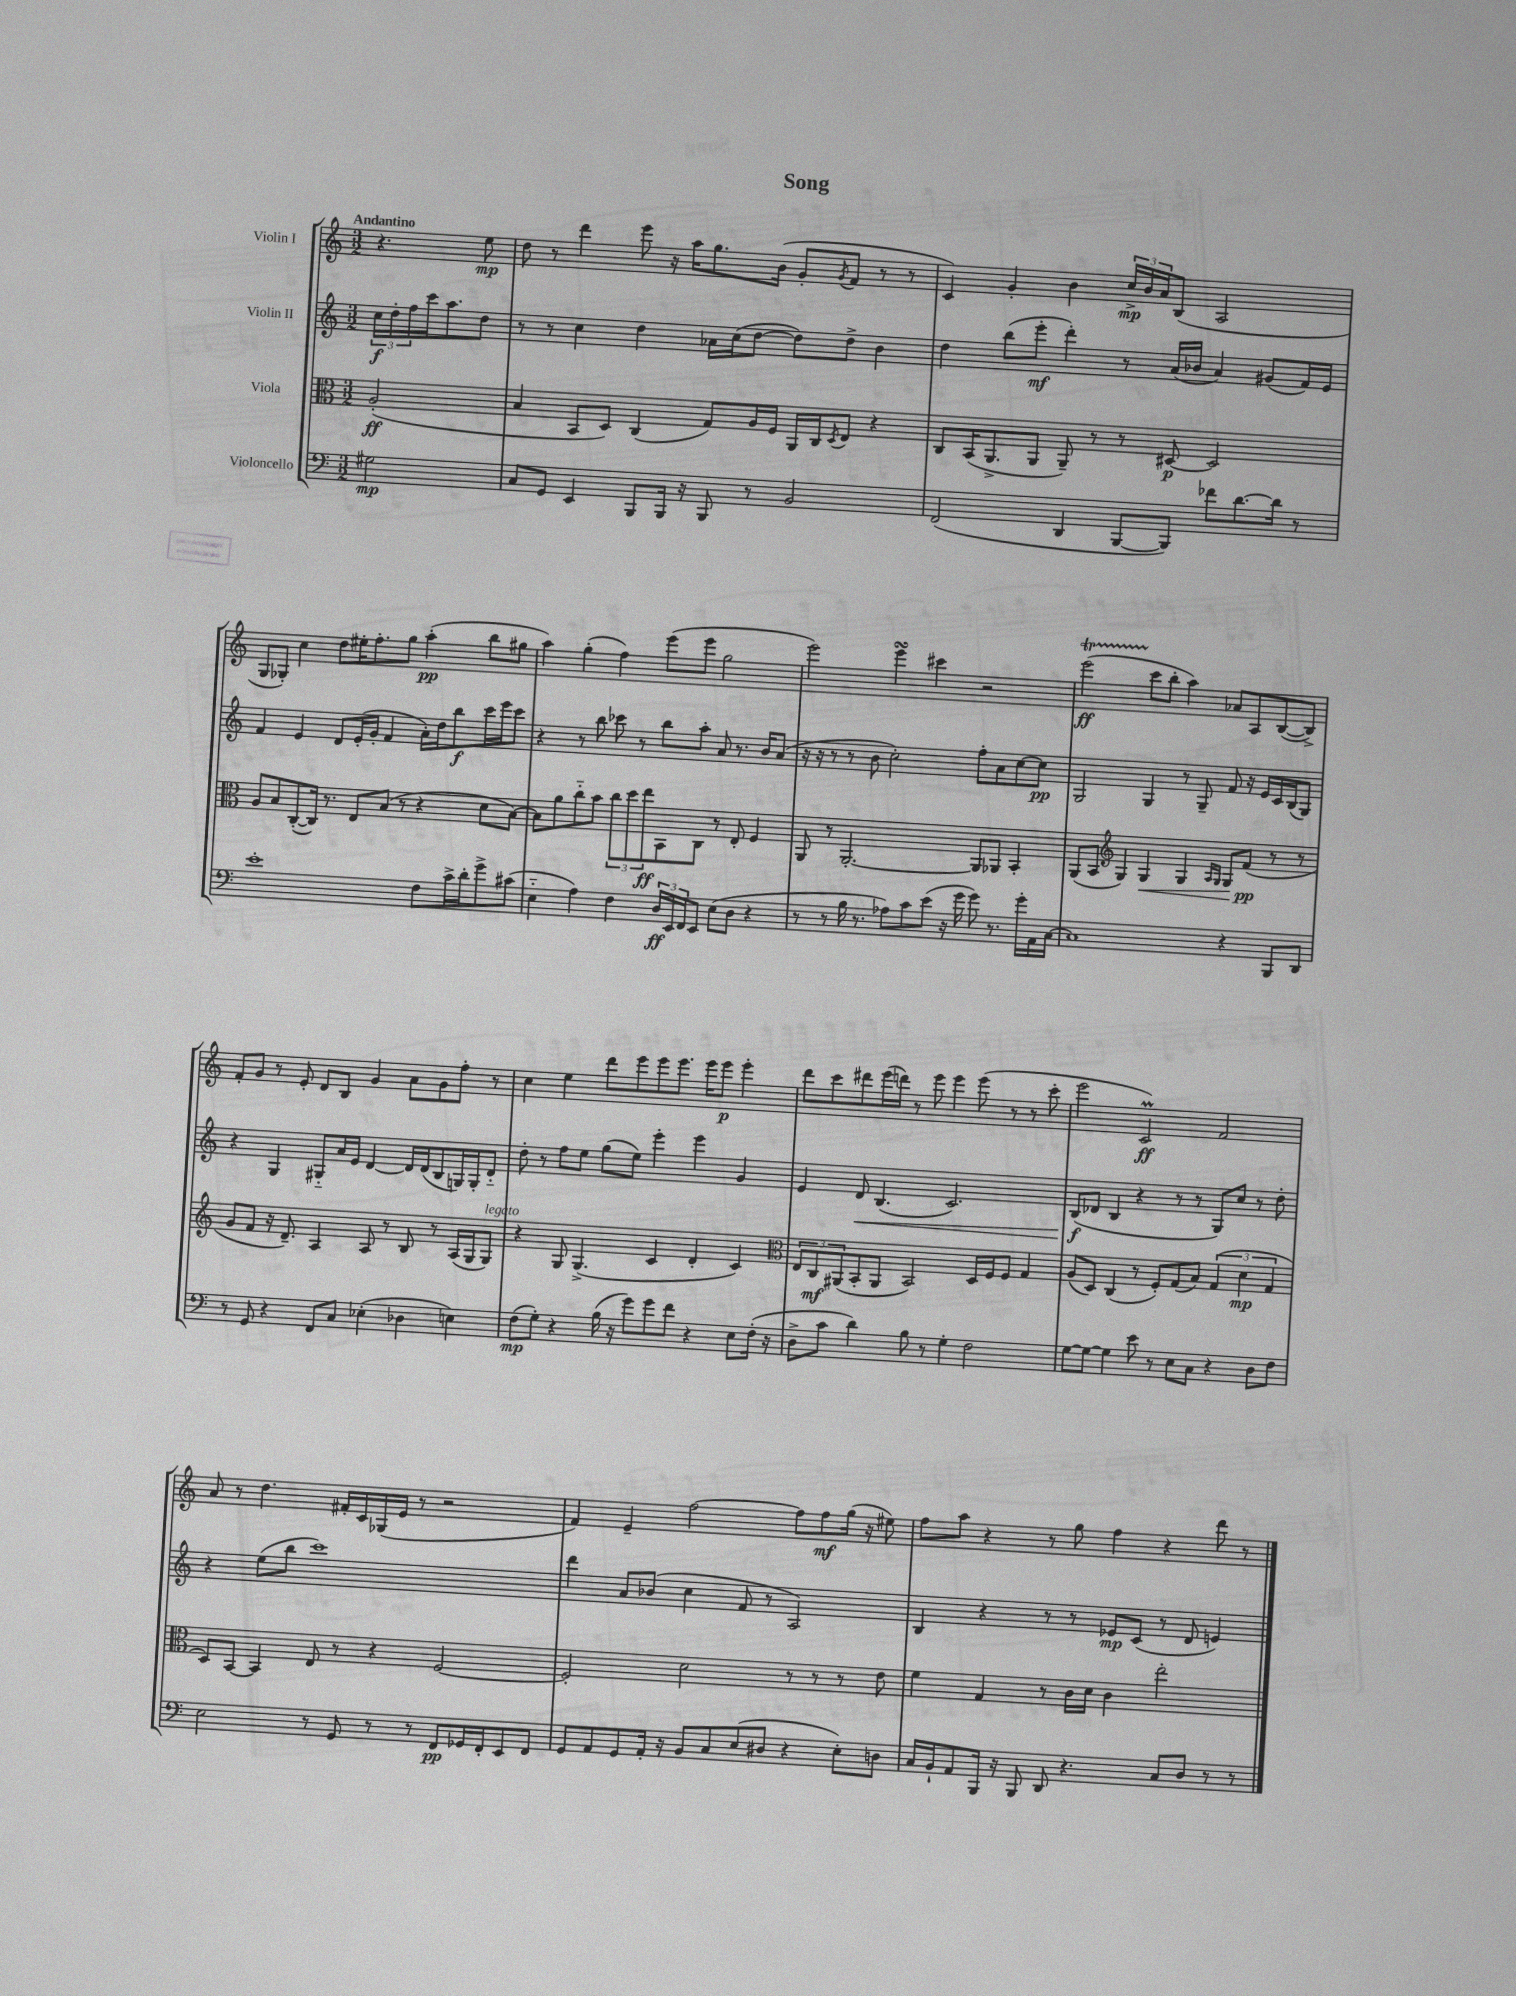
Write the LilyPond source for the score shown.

\header { title = "Song" }
<<
\new StaffGroup <<
\new Staff = "s0" \with { instrumentName = "Violin I" } {
    \clef treble \key c \major \numericTimeSignature \time 3/2 \partial 2 \tempo "Andantino"
    r4. e''8\mp |
    d''8 r8 d'''4 e'''8 r16 a''16 g''8. b'16( g'8-. \acciaccatura { g'8 } f'8 r8 r8 |
    c'4) g'4-. b'4 \tuplet 3/2 { c''16->\mp b'16 a'16 } b8( a2 |
    g8 ges8-.) c''4 d''8 eis''16-. f''8.-. g''8 a''4-.\pp( b''8 gis''8 |
    a''4) g''4-.( f''4) e'''8( e'''8 g''2 |
    e'''2) e'''4\turn cis'''4 r2 |
    e'''2\startTrillSpan\ff( c'''8\stopTrillSpan b''8-. a''4) aes'8 a8 b8~( b8->) |
    f'8-. g'8 r8 e'8-. d'8 b8 g'4 a'8 g'8 f''8-. r8 |
    c''4 e''4 d'''8 e'''8 e'''8 e'''8. e'''16 e'''8\p e'''4-. |
    d'''8 c'''8 dis'''8 e'''16( d'''16) r8 e'''8 e'''4 e'''8( r8 r8 c'''8-. |
    e'''2 c'2\prall\ff) f'2 |
    a'8 r8 d''4. fis'16-. c'16 ges16( e'16 r8 r2 |
    f'4) e'4-- f''2~ f''8 f''8\mf g''16( r16 eis''8) |
    f''8 a''8 r4 r8 g''8 f''4 r4 d'''8 r8 \bar "|." |
}
\new Staff = "s1" \with { instrumentName = "Violin II" } {
    \clef treble \key c \major \numericTimeSignature \time 3/2 \partial 2
    \tuplet 3/2 { c''16\f d''16-. f''16 } c'''16 a''8. d''8 |
    r8 r8 c''4 d''4 aes'16 c''16( d''8~ d''8) d''8-> b'4 |
    d''4 b''8( e'''8-.\mf d'''4-.) r8 a'16( bes'16 a'4) gis'8( f'16) e'16 |
    f'4 e'4 d'8 e'16-.( g'16-. f'4 a'16-.) d''16 b''8\f c'''16 e'''16 c'''8 |
    r4 r8 b''8 ces'''8 r8 b''8 a''8-. a'8 r8. b'16 a'8( |
    r16 r16 r8 r8 b'8 c''2-.) f''8-. a'8 c''8~ c''8\pp |
    g2 g4 r8 g8-- f'8 r16 e'16 c'16 b16( g8) |
    r4 g4 gis8-_ a'16 e'16 d'4~ d'16 d'16( b8 g16) g16-. d'8-_ |
    d''8-. r8 f''8 e''8 g''8( e''8) e'''4-. e'''4 g'4 |
    e'4 d'8\< b4.( c'2.) |
    b8\f\!( des'8 b4 r4 r8 r8 g8) c''8 r8 d''8-. |
    r4 e''8( b''8 c'''1) |
    d'''4 a'8 bes'8( c''4 f'8 r8 a2) |
    b4 r4 r8 r8 ees'8\mp c'8( r8 d'8 e'4) \bar "|." |
}
\new Staff = "s2" \with { instrumentName = "Viola" } {
    \clef alto \key c \major \numericTimeSignature \time 3/2 \partial 2
    a2-.\ff( |
    b4 b,8 d8) c4( g8) a16 f16 a,16 c16 \acciaccatura { d8 } e8 r4 |
    c8 b,16( a,8.-> a,8 a,8--) r8 r8 dis8~\p dis2 |
    a8 b8 c8~-.( c16) r8. e8 b8( r8 r4 d'8 b8~) |
    b8 a'8 c''8-_ b'8 \tuplet 3/2 { c''8 d''8 e''8\ff } b,8 c8 r8 e8-. f4 |
    a,8 r8 a,2.~-. a,8 aes,8 b,4-. |
    a,8( b,8 \clef treble g4) g4\< g4 \grace { a16 g16 } g8 f'8\pp\!( r8 r8 |
    g'8 f'8 r16 d'8.--) a4 a8 r8 b8 r8 a16( g16 g8^\markup { \italic "legato" }) |
    r4 g8 g4.->( c'4 d'4-. c'4) |
    \clef alto \tuplet 3/2 { e8 c8\mf ais,8( } b,8-. ais,8 b,2) d16 f16 f8 g4 |
    a8( d8) c4( r8 f8-.) g8( b8) \tuplet 3/2 { g4( d'4\mp g4 } |
    d8) b,8~ b,4 e8 r8 r4 f2~ |
    f2-. d'2 r8 r8 r8 e'8 |
    f'4 g4 r8 c'16 d'16 c'4 e''2-. \bar "|." |
}
\new Staff = "s3" \with { instrumentName = "Violoncello" } {
    \clef bass \key c \major \numericTimeSignature \time 3/2 \partial 2
    gis2\mp |
    c8 g,8 e,4 b,,8 b,,16 r16 b,,8 r8 b,2 |
    f,2( d,4 b,,8~ b,,8) fes'8 d'8.~ d'16 r8 |
    e'1-. f8 c'16-> d'16-. g'8-> cis'8( |
    e4-_ a4) f4 \tuplet 3/2 { d16\ff e,16 f,16 } e,8 e8( d8 r4 |
    r8 r8 b16 r8. aes8) c'8 e'8( r16 g'16 g'8) r8. g'16-. a,16 c16~ |
    c1 r4 b,,8 d,8 |
    r8 g,8 r4 f,8 c8 ees4-.( des4 e4) |
    f8\mp( g8-.) r4 b16( r16 g'8) g'8 f'8 r4 e8 f16-.( r16 |
    d8-> c'8 d'4) b8 r8 g4-. f2 |
    g8~ g8~ g4 e'8 r8 e8 c8 r4 d8 f8 |
    e2 r8 g,8 r8 r8 f,8\pp ges,16 f,16-. e,8 f,8 |
    g,8 a,8 g,8 a,16-. r16 b,8 c8 e8( dis8 r4 e8-.) d8 |
    c16 b,16-! a,8 b,,16 r16 b,,8 d,8 r4. c8 d8 r8 r8 \bar "|." |
}
>>
>>
\layout { \context { \Score \remove "Bar_number_engraver" } }
